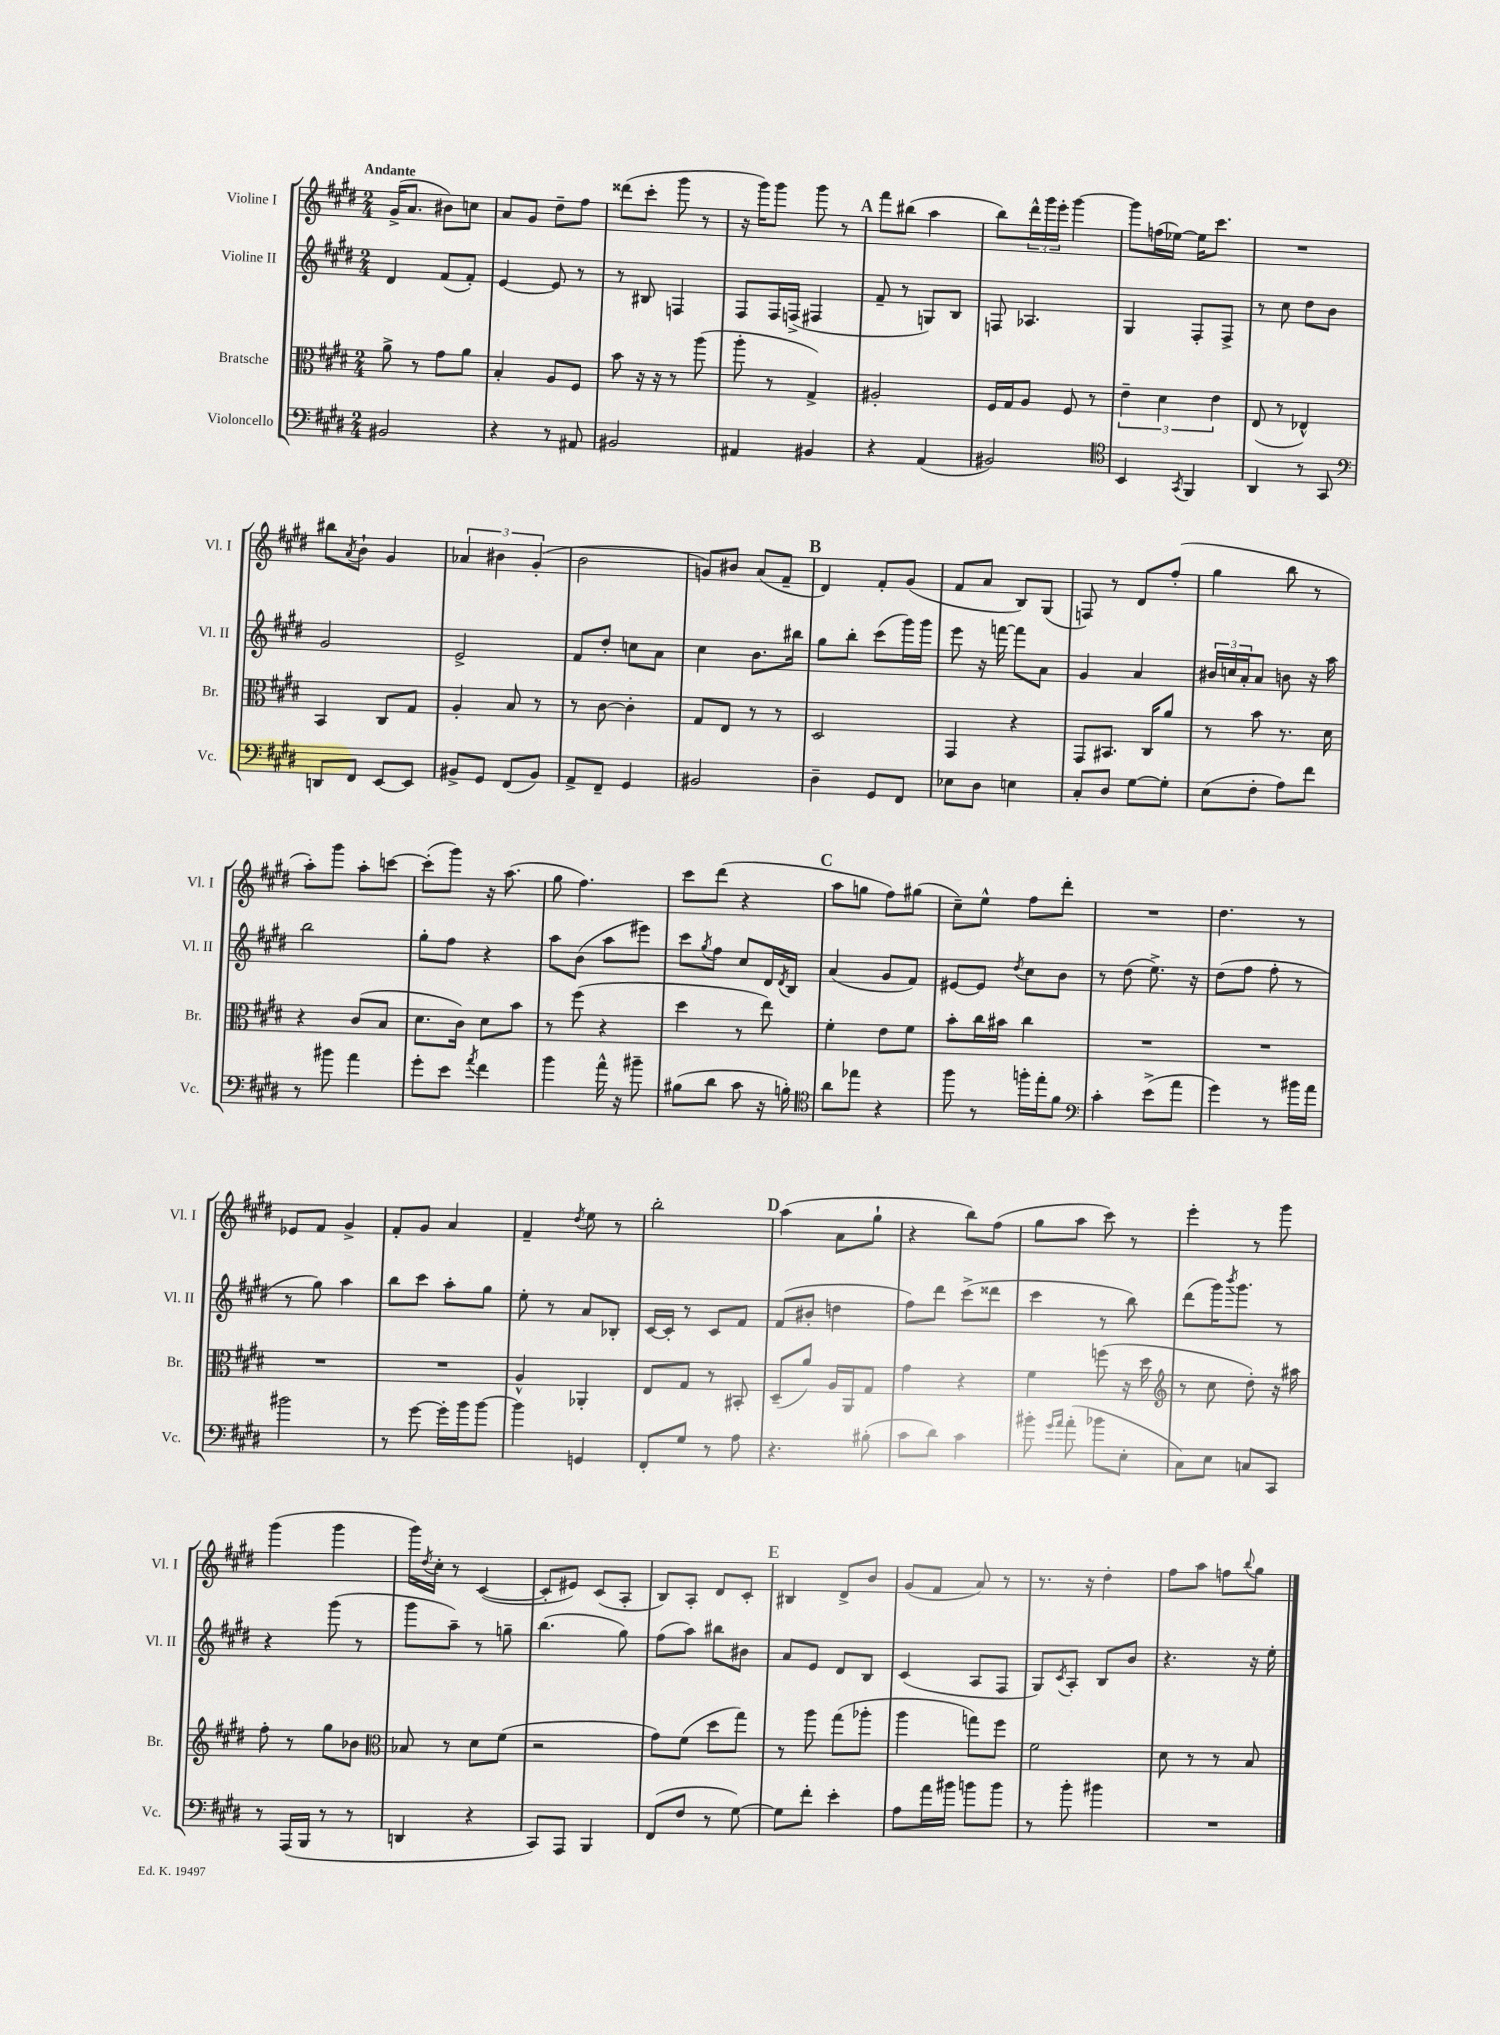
<<
\new StaffGroup <<
\new Staff = "s0" \with { instrumentName = "Violine I" shortInstrumentName = "Vl. I" } {
    \clef treble \key e \major \numericTimeSignature \time 2/4 \tempo "Andante"
    gis'16->( a'8. bis'8) c''8 |
    a'8 gis'8 dis''8-- fis''8 |
    disis'''8( cis'''8-. gis'''8 r8 |
    r16 gis'''16) gis'''8 gis'''8 r8 |
    \mark \markup { \bold "A" } fis'''8 bis''8( a''4 |
    b''8) \tuplet 3/2 { dis'''16-^ gis'''16 e'''16-. } gis'''4~ |
    gis'''8 f''16( ees''16~) ees''16 cis'''8. |
    R2 |
    bis''8 \acciaccatura { a'8 } b'8-! gis'4 |
    \tuplet 3/2 { aes'4 bis'4 gis'4-.( } |
    b'2 |
    g'8) bis'8 a'8( fis'8-- |
    \mark \markup { \bold "B" } dis'4) fis'8-. gis'8( |
    fis'8 a'8 b8) gis8( |
    f8) r8 dis'8 fis''8-.( |
    gis''4 b''8 r8 |
    a''8-.) gis'''8 a''8-. c'''8~ |
    c'''8-.( gis'''8) r16 a''8.( |
    gis''8 fis''4.) |
    cis'''8 dis'''8( r4 |
    \mark \markup { \bold "C" } a''8 g''8 fis''8) gis''8( |
    cis''8--) e''8-^ fis''8 dis'''8-. |
    R2 |
    dis''4. r8 |
    ees'8 fis'8 gis'4-> |
    fis'8-. gis'8 a'4 |
    fis'4-- \acciaccatura { dis''8 } e''8 r8 |
    b''2-. |
    \mark \markup { \bold "D" } a''4( a'8 gis''8-! |
    r4 b''8) fis''8( |
    gis''8 a''8 cis'''8) r8 |
    e'''4-. r8 gis'''8 |
    gis'''4( gis'''4 |
    gis'''16) \acciaccatura { dis''8 } cis''16-. r8 cis'4~( |
    cis'8-. eis'8) cis'8( a8-. |
    b8) a8-. dis'8 cis'8-. |
    \mark \markup { \bold "E" } bis4 dis'8-> b'8 |
    gis'8( fis'8 a'8) r8 |
    r8. r16 dis''4-. |
    fis''8 a''8 f''8 \appoggiatura { b''8 } gis''8 \bar "|." |
}
\new Staff = "s1" \with { instrumentName = "Violine II" shortInstrumentName = "Vl. II" } {
    \clef treble \key e \major \numericTimeSignature \time 2/4
    dis'4 fis'8( fis'8-.) |
    e'4~ e'8 r8 |
    r8 bis8 f4 |
    fis8 fis16 f16->( fis4 |
    \mark \markup { \bold "A" } fis'8-- r8 g8) b8 |
    f8 aes4. |
    gis4 fis8-. fis8-> |
    r8 cis''8 dis''8 b'8 |
    gis'2 |
    e'2-> |
    fis'8 dis''8-. c''8 a'8 |
    cis''4 b'8. bis''16 |
    \mark \markup { \bold "B" } gis''8 b''8-. cis'''8( gis'''16) gis'''16 |
    e'''8 r16 f'''16~ f'''8 a'8 |
    gis'4 a'4 |
    \tuplet 3/2 { bis'16 c''16 a'16-. } a'8 b'8 r16 a''16 |
    b''2 |
    gis''8-. fis''8 r4 |
    a''8 b'8( a''8 eis'''8) |
    cis'''8 \acciaccatura { gis''8 } fis''8 cis''8 dis'16 \acciaccatura { dis'8 } b16 |
    \mark \markup { \bold "C" } a'4( gis'8 fis'8) |
    eis'8~ eis'8 \acciaccatura { dis''8 } cis''8 b'8 |
    r8 dis''8( e''8.->) r16 |
    dis''8( fis''8 fis''8-. r8 |
    r8 gis''8) a''4 |
    b''8 cis'''8 a''8-. gis''8 |
    e''8-. r8 a'8 bes8-. |
    cis'16~ cis'16-. r8 cis'8 fis'8 |
    \mark \markup { \bold "D" } fis'8( bis'8-. d''4 |
    fis''8) dis'''8 cis'''8->( disis'''8 |
    cis'''4 r8 b''8) |
    dis'''8( gis'''16) \acciaccatura { b'''8 } gis'''8. r8 |
    r4 gis'''8( r8 |
    gis'''8 a''8--) r8 g''8-- |
    b''4.( gis''8) |
    fis''8( a''8) bis''8 bis'8 |
    \mark \markup { \bold "E" } a'8 e'8 dis'8 b8 |
    cis'4( a8 fis8 |
    gis8) \acciaccatura { cis'8 } a8-. b8 b'8 |
    r4. r16 e''16-. \bar "|." |
}
\new Staff = "s2" \with { instrumentName = "Bratsche" shortInstrumentName = "Br." } {
    \clef alto \key e \major \numericTimeSignature \time 2/4
    a'8-> r8 gis'8 a'8 |
    b4-. a8 fis8 |
    b'8 r16 r16 r8 a''8( |
    a''8-. r8 gis4->) |
    \mark \markup { \bold "A" } ais2-. |
    fis16 gis16 a8 fis8 r8 |
    \tuplet 3/2 { e'4-- dis'4 e'4 } |
    e8( r8 ees4-^) |
    b,4 cis8 gis8 |
    a4-. b8 r8 |
    r8 cis'8~ cis'4-. |
    gis8 e8 r8 r8 |
    \mark \markup { \bold "B" } dis2 |
    gis,4 r4 |
    gis,8 bis,8. cis16 a'8 |
    r8 b'8 r8. dis'16 |
    r4 cis'8( b8 |
    dis'8. cis'16) dis'8 b'8 |
    r8 fis''8( r4 |
    dis''4 r8 e''8) |
    \mark \markup { \bold "C" } fis'4-. e'8 fis'8 |
    b'8-. cis''16 bis'16 cis''4 |
    R2 |
    R2 |
    R2 |
    R2 |
    a4-^ aes,4-. |
    e8 gis8 r8 bis,8-. |
    \mark \markup { \bold "D" } dis8--( a'8) a16 a,16 gis8 |
    gis'4 r4 |
    fis'4 f''8( r16 dis''16 |
    \clef treble r8 cis''8 dis''8-.) r16 ais''16 |
    fis''8-. r8 gis''8 bes'8 |
    \clef alto bes8 r8 dis'8 fis'8( |
    r2 |
    gis'8) fis'8( dis''8 gis''8) |
    \mark \markup { \bold "E" } r8 a''8 gis''8( aes''8-. |
    a''4 g''8) fis''8 |
    fis'2 |
    dis'8 r8 r8 b8 \bar "|." |
}
\new Staff = "s3" \with { instrumentName = "Violoncello" shortInstrumentName = "Vc." } {
    \clef bass \key e \major \numericTimeSignature \time 2/4
    bis,2 |
    r4 r8 ais,8 |
    bis,2 |
    ais,4 bis,4 |
    \mark \markup { \bold "A" } r4 a,4( |
    bis,2) |
    \clef tenor b,4 \acciaccatura { gis,8 } fis,4 |
    a,4 r8 gis,8 |
    \clef bass d,8 fis,8 e,8~ e,8 |
    bis,8-> gis,8 fis,8( bis,8) |
    a,8-> fis,8-- gis,4 |
    bis,2 |
    \mark \markup { \bold "B" } dis4-- gis,8 fis,8 |
    ees8 dis8 e4 |
    cis8-. dis8 gis8~ gis8-. |
    e8( fis8-. a8) fis'8 |
    r8 bis'8 a'4 |
    gis'8-. e'8 \acciaccatura { a'8 } fis'4 |
    b'4 a'16-^ r16 bis'8-- |
    bis8( dis'8 cis'8 r16 b16-.) |
    \mark \markup { \bold "C" } \clef tenor a'8 ees''8 r4 |
    fis''8 r8 f''16-. e''16-. fis'8 |
    \clef bass cis'4-. e'8->( a'8 |
    gis'4) r8 bis'16 a'16 |
    bis'2 |
    r8 gis'8~ gis'16-. b'16 b'8~ |
    b'4 g,4 |
    fis,8-. gis8 r8 a8 |
    \mark \markup { \bold "D" } r4. bis8-.( |
    cis'8 dis'8) cis'4 |
    bis'8-. \grace { gis'16 a'16 } a'8-.( bes'8 e8-. |
    cis8) e8 c8 cis,8 |
    r8 a,,16( b,,16 r8 r8 |
    d,4 r4 |
    cis,8) a,,8 b,,4 |
    fis,8( fis8 r8 gis8~) |
    \mark \markup { \bold "E" } gis8 fis'8-. e'4-. |
    a8 a'16 bis'16 b'8 b'8 |
    r8 b'8-. bis'4 |
    R2 \bar "|." |
}
>>
>>
\layout { \context { \Score \remove "Bar_number_engraver" } }
